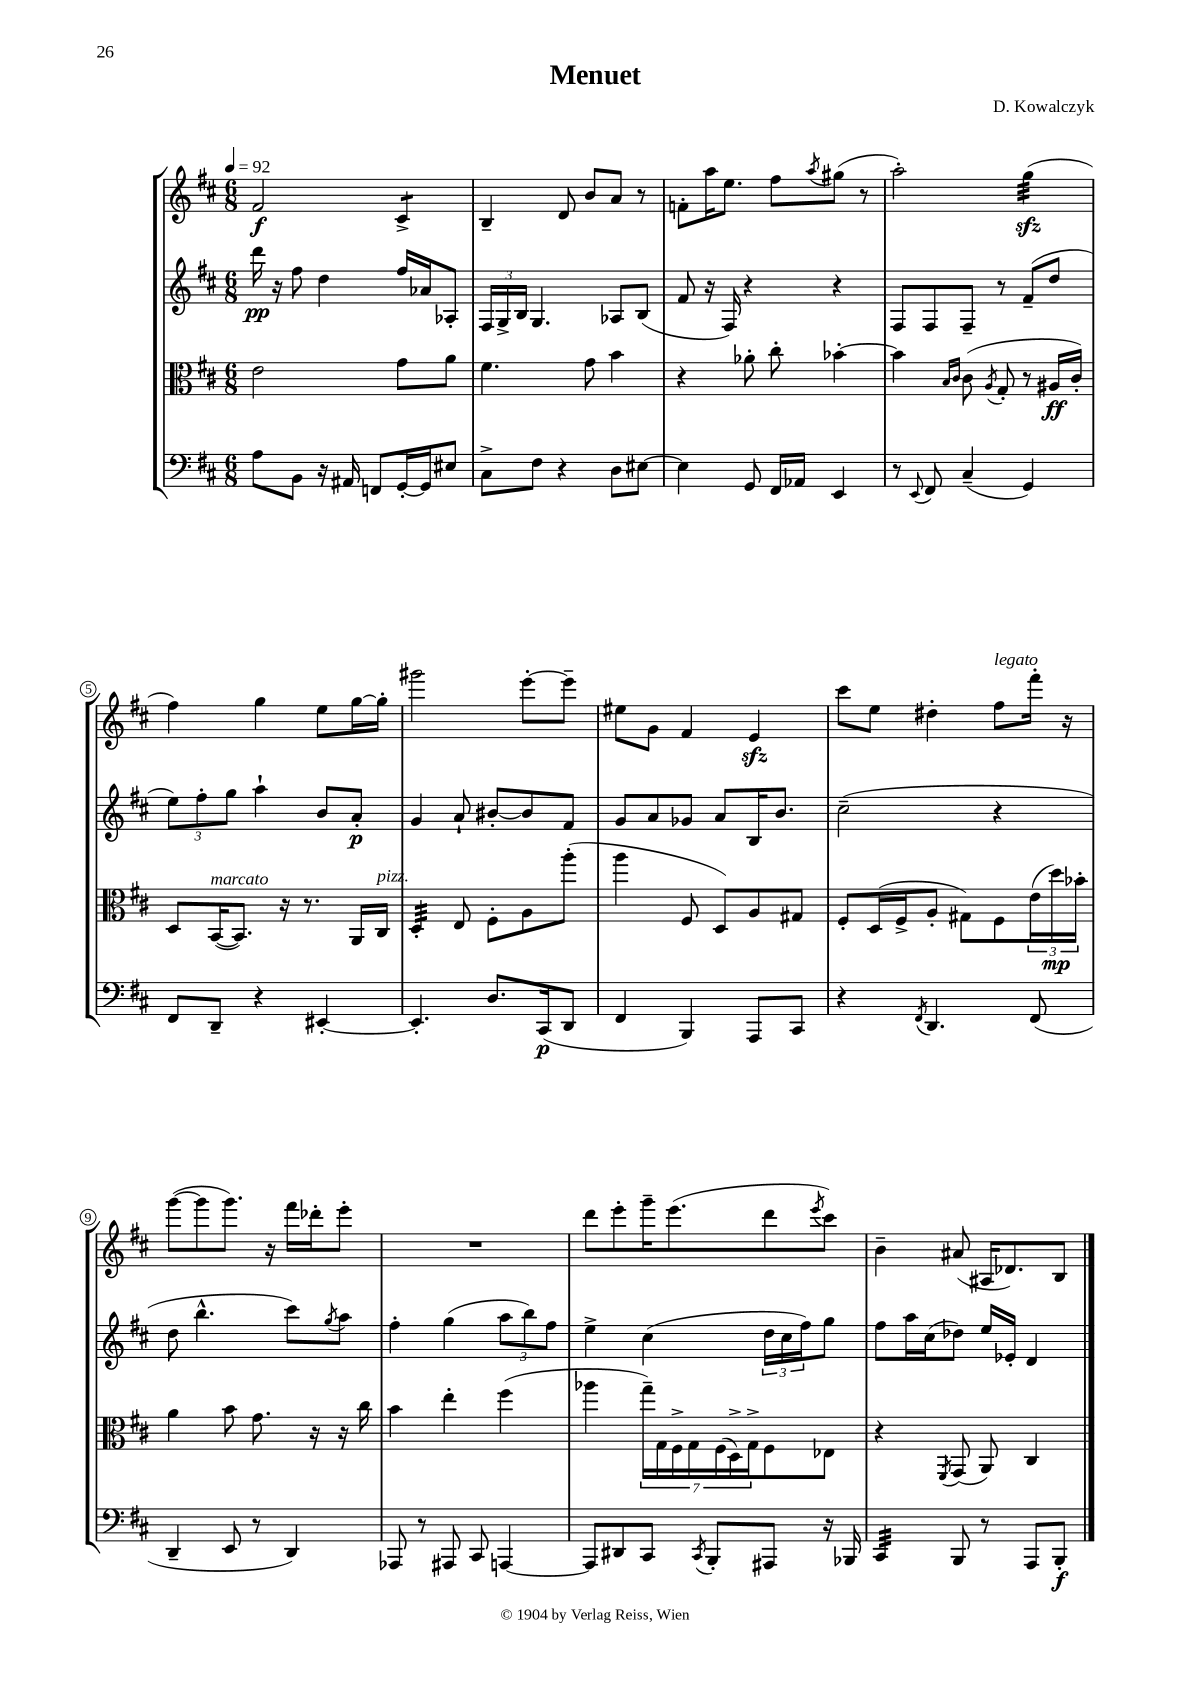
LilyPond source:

\header { title = "Menuet" composer = "D. Kowalczyk" }
<<
\new StaffGroup <<
\new Staff = "s0" {
    \clef treble \key d \major \numericTimeSignature \time 6/8 \tempo 4 = 92
    fis'2\f cis'4:8-> |
    b4-- d'8 b'8 a'8 r8 |
    f'8-. a''16 e''8. fis''8 \acciaccatura { a''8 } gis''8( r8 |
    a''2-.) g''4:32\sfz( |
    fis''4) g''4 e''8 g''16~ g''16-. |
    gis'''2 e'''8~-. e'''8-- |
    eis''8 g'8 fis'4 e'4\sfz |
    cis'''8 e''8 dis''4-. fis''8^\markup { \italic "legato" } fis'''16-. r16 |
    g'''8~( g'''8 g'''8.) r16 fis'''16 des'''16-. e'''8-. |
    R2. |
    d'''8 e'''8-. g'''16-- e'''8.( d'''8 \acciaccatura { e'''8 } cis'''8) |
    b'4-- ais'8( ais16 des'8.) b8 \bar "|." |
}
\new Staff = "s1" {
    \clef treble \key d \major \numericTimeSignature \time 6/8
    d'''16\pp r16 fis''8 d''4 fis''16 aes'16 aes8-. |
    \tuplet 3/2 { fis16 g16-> b16 } g4. aes8 b8( |
    fis'8 r16 fis16) r4 r4 |
    fis8 fis8 fis8-- r8 fis'8--( d''8 |
    \tuplet 3/2 { e''8) fis''8-. g''8 } a''4-! b'8 a'8-.\p |
    g'4 a'8-! bis'8~-. bis'8 fis'8 |
    g'8 a'8 ges'8 a'8 b16 b'8. |
    cis''2--( r4 |
    d''8 b''4.-^ cis'''8) \acciaccatura { g''8 } a''8 |
    fis''4-. g''4( \tuplet 3/2 { a''8 b''8) fis''8 } |
    e''4-> cis''4( \tuplet 3/2 { d''16 cis''16 fis''16) } g''8 |
    fis''8 a''16 cis''16( des''8) e''16 ees'16-. d'4 \bar "|." |
}
\new Staff = "s2" {
    \clef alto \key d \major \numericTimeSignature \time 6/8
    e'2 g'8 a'8 |
    fis'4. g'8 b'4 |
    r4 aes'8-. cis''8-. bes'4~-. |
    bes'4 \grace { b16 cis'16 } cis'8( \acciaccatura { a8 } g8-. r8 ais16\ff cis'16-.) |
    d8 b,16~^\markup { \italic "marcato" }( b,8.) r16 r8. a,16 cis16^\markup { \italic "pizz." } |
    d4:32-. e8 fis8-. a8 a''8-.( |
    a''4 fis8 d8) a8 gis8 |
    fis8-. d16( fis16-> a8-. gis8) fis8 \tuplet 3/2 { e'16( d''16\mp) bes'16-. } |
    a'4 b'8 g'8. r16 r16 cis''16 |
    b'4 e''4-. fis''4( |
    aes''4 \tuplet 7/4 { g''16--) g16 fis16-> g16 fis16( d16->) g16-> } fis8 ees8 |
    r4 \acciaccatura { fis,8 } g,8( a,8) cis4 \bar "|." |
}
\new Staff = "s3" {
    \clef bass \key d \major \numericTimeSignature \time 6/8
    a8 b,8 r16 ais,16 f,8 g,16~-. g,16 eis8 |
    cis8-> fis8 r4 d8 eis8~ |
    eis4 g,8 fis,16 aes,16 e,4 |
    r8 \appoggiatura { e,8 } fis,8 cis4--( g,4) |
    fis,8 d,8-- r4 eis,4~-. |
    eis,4.-. d8. cis,16\p( d,8 |
    fis,4 b,,4) a,,8 cis,8 |
    r4 \acciaccatura { fis,8 } d,4. fis,8( |
    d,4-- e,8 r8 d,4) |
    aes,,8 r8 ais,,8 cis,8 a,,4~ |
    a,,8 dis,8 cis,8 \acciaccatura { cis,8 } b,,8-. ais,,8 r16 bes,,16 |
    cis,4:32 b,,8 r8 a,,8 b,,8-.\f \bar "|." |
}
>>
>>
\layout { \context { \Score \override BarNumber.stencil = #(make-stencil-circler 0.1 0.3 ly:text-interface::print) } }
